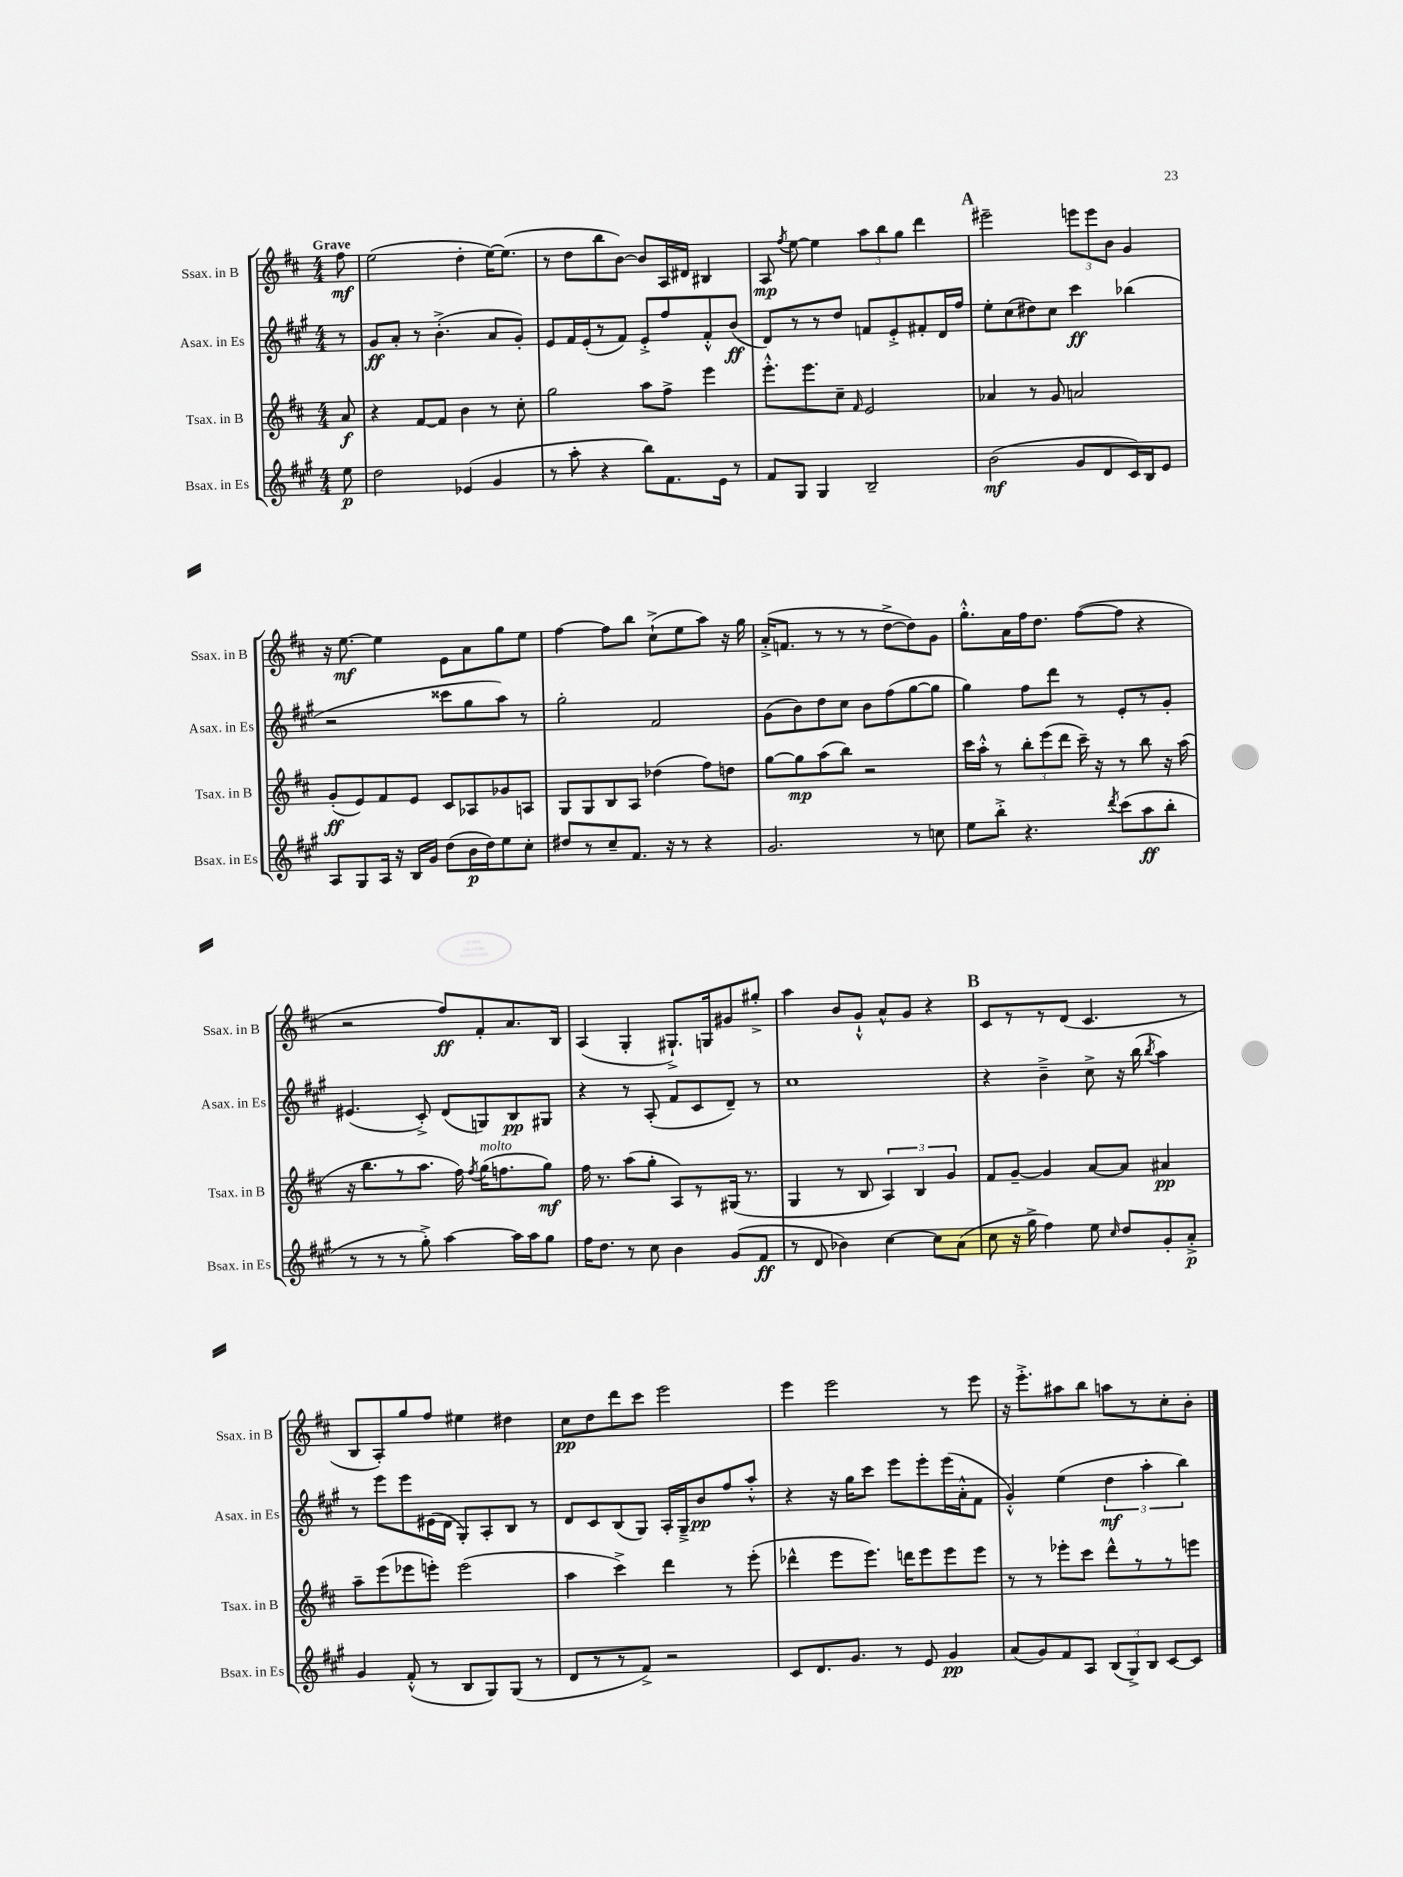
<<
\new StaffGroup <<
\new Staff = "s0" \with { instrumentName = "Ssax. in B" shortInstrumentName = "Ssax. in B" } {
    \clef treble \key d \major \numericTimeSignature \time 4/4 \partial 8 \tempo "Grave"
    \autoBeamOff fis''8\mf |
    e''2( d''4-. e''16[~) e''8.]( |
    r8 d''8[ b''8 b'8]~) b'8[ a16 dis'16] bis4 |
    a8\mp \acciaccatura { fis''8 } e''8~ e''4 \tuplet 3/2 { a''8[ b''8 g''8] } d'''4 |
    \mark \markup { \bold "A" } eis'''2-- \tuplet 3/2 { e'''8[ e'''8 b'8] } g'4 |
    r16 e''8.~\mf e''4 e'8[ a'8 g''8 e''8] |
    fis''4~ fis''8[ b''8] cis''8[-!->( e''8 a''8]) r16 g''16 |
    a'16[-.->( f'8.] r8 r8 r8 d''8[~-> d''8) g'8] |
    g''8.[-.-^ a'16 fis''16 d''8.] fis''8[~( fis''8] r4 |
    r2 fis''8[\ff) fis'8-. a'8. b16] |
    a4( g4-. gis8.[-!->) g16 gis'8 gis''8]-.-> |
    a''4 b'8[ g'8]-!-^ a'8[-^ g'8] r4 |
    \mark \markup { \bold "B" } cis'8[ r8 r8 d'8]( cis'4. r8 |
    b8[ a8-.) g''8 fis''8] eis''4 dis''4 |
    cis''8[\pp d''8 d'''8 cis'''8] e'''2 |
    e'''4 e'''2 r8 e'''8 |
    r16 e'''8.[-.-> ais''8 b''8] a''8[ r8 cis''8-. b'8]-. \bar "|." |
}
\new Staff = "s1" \with { instrumentName = "Asax. in Es" shortInstrumentName = "Asax. in Es" } {
    \clef treble \key a \major \numericTimeSignature \time 4/4 \partial 8
    \autoBeamOff r8 |
    gis'8[\ff a'8]-. r8 b'4.-.->( a'8[ gis'8]-.) |
    e'8[ fis'16 e'16-.( r8 fis'8]) e'8[-.-> fis''8 fis'8-.-^ b'8]\ff( |
    d'8[) r8 r8 d''8] f'8[ e'8-.-> fis'8-. d'16 fis''16] |
    \mark \markup { \bold "A" } e''8[-. cis''8( dis''8) cis''8] cis'''4\ff bes''4( |
    r2 cisis'''8[ gis''8 a''8]) r8 |
    gis''2-. fis'2 |
    gis'8[( b'8) d''8 cis''8] b'8[ fis''8( gis''8~ gis''8] |
    gis''4) fis''8[ d'''8] r8 e'8[-. r8 gis'8]-. |
    eis'4.( cis'8-.->) d'8[( g8) b8\pp gis8] |
    r4 r8 a8-.( fis'8[ cis'8 d'8]--) r8 |
    cis''1 |
    \mark \markup { \bold "B" } r4 b'4---> cis''8-> r16 b''16( \acciaccatura { b''8 } a''4) |
    r8 e'''8[ e'''8 eis'16( d'16] gis8[-.) a8-. b8] r8 |
    d'8[ cis'8 b8( gis8]) a16[-. gis16---> b'8\pp fis''8 a''8]-.-^ |
    r4 r16 gis''16[ cis'''8] e'''8[ e'''8-. e'''16( a'16-.-^ fis'8] |
    gis'4-.-^) e''4( \tuplet 3/2 { d''4\mf a''4-. b''4) } \bar "|." |
}
\new Staff = "s2" \with { instrumentName = "Tsax. in B" shortInstrumentName = "Tsax. in B" } {
    \clef treble \key d \major \numericTimeSignature \time 4/4 \partial 8
    \autoBeamOff a'8\f |
    r4 fis'8[~ fis'8] b'4 r8 cis''8-. |
    g''2 a''8[ fis''8]-> e'''4 |
    e'''8.[-.-^ e'''8. cis''8]-- \grace { fis'16 } e'2 |
    \mark \markup { \bold "A" } aes'4 r8 g'8 a'2 |
    g'8[-.\ff( e'8) fis'8 e'8] cis'8[ aes8 ges'8 a8] |
    g8[ g8 b8 a8] des''4( fis''8[) d''8] |
    g''8[~ g''8\mp a''8( b''8]) r2 |
    cis'''16[ a''16]-.-^ r8 \tuplet 3/2 { b''8[-. e'''8( d'''8] } cis'''16--) r16 r8 b''8 r16 a''16( |
    r16 b''8.[ r8 a''8.] fis''16) \acciaccatura { fis''8 } g''16[^\markup { \italic "molto" }( f''8. g''8]\mf) |
    fis''16 r8. a''8[( g''8]-. a8[) r8 gis16]( r8. |
    g4 r8 b8 \tuplet 3/2 { a4) b4 g'4 } |
    \mark \markup { \bold "B" } fis'8[ g'8]~-- g'4 a'8[~ a'8] ais'4\pp |
    a''8[-- e'''8( ees'''8 e'''8]-.) e'''2( |
    a''4 cis'''4->) d'''4 r8 e'''8-.( |
    des'''4-^ e'''8[ e'''8.]) d'''16[ e'''8 e'''8 e'''8] |
    r8 r8 ees'''8[-. cis'''8] d'''8[-^ r8 r8 e'''8] \bar "|." |
}
\new Staff = "s3" \with { instrumentName = "Bsax. in Es" shortInstrumentName = "Bsax. in Es" } {
    \clef treble \key a \major \numericTimeSignature \time 4/4 \partial 8
    \autoBeamOff e''8\p |
    d''2 ees'4( gis'4 |
    r8 a''8-. r4 b''8[) fis'8. e'16] r8 |
    fis'8[ gis8] gis4 b2-- |
    \mark \markup { \bold "A" } b'2\mf( gis'8[ d'8 cis'16) b16 e'8] |
    a8[ gis8 a16] r16 b16[ gis'16] d''8[( b'16\p d''16) e''8 cis''8]-. |
    dis''8[ r8 cis''8-- fis'8.] r16 r8 r4 |
    gis'2. r8 c''8 |
    e''8[ b''8]-.-> r4. \acciaccatura { d'''8 } cis'''8[( a''8\ff b''8]-. |
    r8 r8 r8 gis''8-.->) a''4~ a''16[ a''16 gis''8] |
    fis''16[ d''8.] r8 cis''8 b'4 gis'8[( fis'8]\ff |
    r8 d'8 bes'4) cis''4~ cis''8[ a'8]( |
    \mark \markup { \bold "B" } cis''8 r16 gis''16-> fis''4) e''8 \grace { cis''16 } d''8[ gis'8-. a'8]-.->\p |
    gis'4 fis'8-.-^( r8 b8[ gis8) gis8]( r8 |
    d'8[ r8 r8 fis'8]->) r2 |
    cis'8[ d'8. gis'8.] r8 e'8 gis'4\pp |
    a'8[( gis'8) fis'8 a8] \tuplet 3/2 { b8[( gis8->) b8] } cis'8[~ cis'8] \bar "|." |
}
>>
>>
\layout { \context { \Score \remove "Bar_number_engraver" } }
